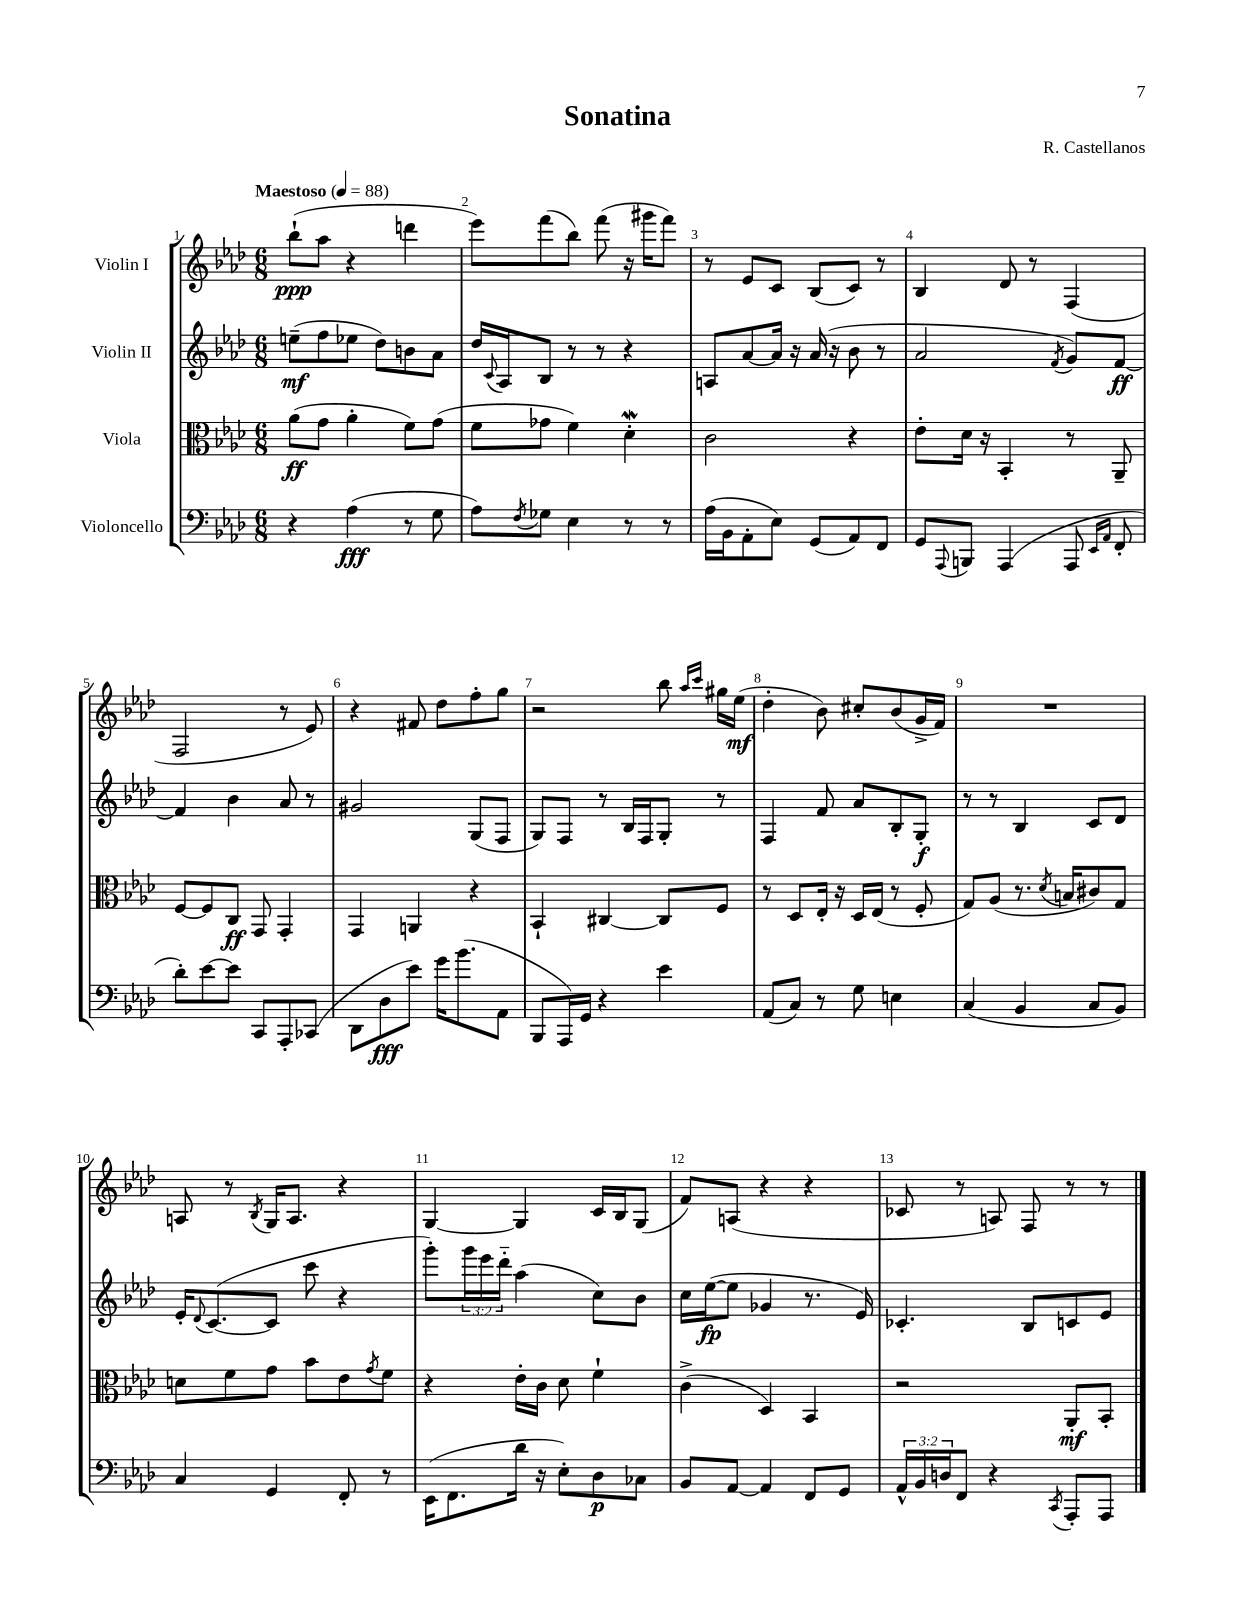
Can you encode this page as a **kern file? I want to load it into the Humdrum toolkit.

**kern	**dynam	**kern	**dynam	**kern	**dynam	**kern	**dynam
*part4	*part4	*part3	*part3	*part2	*part2	*part1	*part1
*staff4	*staff4	*staff3	*staff3	*staff2	*staff2	*staff1	*staff1
*I"Violoncello	*	*I"Viola	*	*I"Violin II	*	*I"Violin I	*
*clefF4	*	*clefC3	*	*clefG2	*	*clefG2	*
*k[b-e-a-d-]	*	*k[b-e-a-d-]	*	*k[b-e-a-d-]	*	*k[b-e-a-d-]	*
*M6/8	*	*M6/8	*	*M6/8	*	*M6/8	*
*MM88	*	*MM88	*	*MM88	*	*MM88	*
=1	=1	=1	=1	=1	=1	=1	=1
!	!	!	!	!	!	!LO:TX:a:B:t=Maestoso	!
4r	.	(8a-\L	ff	(8een~\L	mf	(8bb-`\L	ppp
.	.	8g\J	.	8ff\	.	8aa-\J	.
(4A-\	fff	4a-'\	.	8ee-X\J	.	4r	.
.	.	.	.	8dd-\L)	.	.	.
8r	.	8f\L)	.	8bn\	.	4dddn\	.
8G\	.	(8g\J	.	8a-\J	.	.	.
=2	=2	=2	=2	=2	=2	=2	=2
8A-\L)	.	8f\L	.	16dd-/LL	.	8eee-\L)	.
.	.	.	.	8qqc/	.	.	.
.	.	.	.	16A-/J	.	.	.
8qF/	.	.	.	.	.	.	.
8G-X\J	.	8g-X\J	.	8B-/J	.	(8fff\	.
4E-\	.	4f\)	.	8r	.	8bb-\J)	.
.	.	.	.	8r	.	(8fff\	.
8r	.	4d-w'\	.	4r	.	16r	.
.	.	.	.	.	.	16ggg#X\KL	.
8r	.	.	.	.	.	8fff\J)	.
=3	=3	=3	=3	=3	=3	=3	=3
(16A-\LL	.	2c\	.	8An/L	.	8r	.
16BB-\J	.	.	.	.	.	.	.
8AA-'\	.	.	.	[8a-/	.	8e-/L	.
8E-\J)	.	.	.	16a-/Jk]	.	8c/J	.
.	.	.	.	16r	.	.	.
(8GG/L	.	.	.	(16a-/	.	(8B-/L	.
.	.	.	.	16r	.	.	.
8AA-/)	.	4r	.	8b-\	.	8c/J)	.
8FF/J	.	.	.	8r	.	8r	.
=4	=4	=4	=4	=4	=4	=4	=4
8GG/L	.	8e-'\L	.	2a-/	.	4B-/	.
8qqAAA-/	.	.	.	.	.	.	.
8BBBn/J	.	16d-\Jk	.	.	.	.	.
.	.	16r	.	.	.	.	.
(4AAA-/	.	4BB-'/	.	.	.	8d-/	.
.	.	.	.	.	.	8r	.
.	.	.	.	8qf/	.	.	.
8AAA-/	.	8r	.	8g/L)	.	(4F/	.
16qqEE-/LL	.	.	.	.	.	.	.
16qqAA-/JJ	.	.	.	.	.	.	.
8FF'/	.	8AA-~/	.	[8f/J	ff	.	.
!!LO:LB:g=z
=5	=5	=5	=5	=5	=5	=5	=5
8d-'\L)	.	[8F/L	.	4f/]	.	2F/	.
[8e-\	.	8F/]	.	.	.	.	.
8e-\J]	.	8C/J	ff	4b-\	.	.	.
8CC/L	.	8GG/	.	.	.	.	.
8AAA-'/	.	4GG'/	.	8a-/	.	8r	.
(8CC-X/J	.	.	.	8r	.	8e-/)	.
=6	=6	=6	=6	=6	=6	=6	=6
8DD-\L	.	4GG/	.	2g#X/	.	4r	.
8D-\	fff	.	.	.	.	.	.
8e-\J)	.	4AAn/	.	.	.	8f#X/	.
16g\KL	.	.	.	.	.	8dd-\L	.
(8.b-\	.	.	.	.	.	.	.
.	.	4r	.	(8G/L	.	8ff'\	.
8AA-\J	.	.	.	8F/J	.	8gg\J	.
=7	=7	=7	=7	=7	=7	=7	=7
8BBB-/L	.	4BB-`/	.	8G/L)	.	2r	.
16AAA-/L)	.	.	.	8F/J	.	.	.
16GG/JJ	.	.	.	.	.	.	.
4r	.	[4C#X/	.	8r	.	.	.
.	.	.	.	16B-/LL	.	.	.
.	.	.	.	16F/J	.	.	.
4e-\	.	8C#/L]	.	8G'/J	.	8bb-\	.
.	.	.	.	.	.	16qqaa-/LL	.
.	.	.	.	.	.	16qqccc/JJ	.
.	.	8F/J	.	8r	.	16gg#X\LL	.
.	.	.	.	.	.	(16ee-\JJ	mf
=8	=8	=8	=8	=8	=8	=8	=8
(8AA-/L	.	8r	.	4F/	.	4dd-'\	.
8C/J)	.	8D-/L	.	.	.	.	.
8r	.	16E-'/Jk	.	8f/	.	8b-\)	.
.	.	16r	.	.	.	.	.
8G\	.	16D-/LL	.	8a-/L	.	8cc#X'/L	.
.	.	(16E-/JJ	.	.	.	.	.
4En\	.	8r	.	8B-'/	.	(8b-/	.
.	.	8F'/	.	8G'/J	f	16g^/L	.
.	.	.	.	.	.	16f/JJ)	.
=9	=9	=9	=9	=9	=9	=9	=9
(4C/	.	8G/L)	.	8r	.	2.r	.
.	.	(8A-/J	.	8r	.	.	.
4BB-/	.	8.r	.	4B-/	.	.	.
.	.	8qd-/	.	.	.	.	.
.	.	16Bn/KL	.	.	.	.	.
8C/L	.	8c#X/)	.	8c/L	.	.	.
8BB-/J)	.	8G/J	.	8d-/J	.	.	.
!!LO:LB:g=z
=10	=10	=10	=10	=10	=10	=10	=10
4C/	.	8dn\L	.	16e-'/KL	.	8An/	.
.	.	.	.	8qqd-/	.	.	.
.	.	.	.	([8.c/	.	.	.
.	.	8f\	.	.	.	8r	.
.	.	.	.	.	.	8qB-/	.
4GG/	.	8g\J	.	8c/J]	.	16G/KL	.
.	.	.	.	.	.	8.A/J	.
.	.	8b-\L	.	8ccc\	.	.	.
8FF'/	.	8e-\	.	4r	.	4r	.
.	.	8qg/	.	.	.	.	.
8r	.	8f\J	.	.	.	.	.
=11	=11	=11	=11	=11	=11	=11	=11
(16EE-\KL	.	4r	.	8ggg'\L)	.	[4G/	.
8.FF\	.	.	.	.	.	.	.
.	.	.	.	24ggg\L	.	.	.
.	.	.	.	24eee-\	.	.	.
.	.	.	.	24ddd-\JJ	.	.	.
16d-\Jk	.	16e-'\LL	.	(4aa-\	.	4G/]	.
16r	.	16c\JJ	.	.	.	.	.
8E-'\L)	.	8d-\	.	.	.	.	.
8D-\	p	4f`\	.	8cc\L)	.	16c/LL	.
.	.	.	.	.	.	16B-/J	.
8C-X\J	.	.	.	8b-\J	.	(8G/J	.
=12	=12	=12	=12	=12	=12	=12	=12
8BB-/L	.	(4c^\	.	16cc\LL	.	8f/L)	.
.	.	.	.	([16ee-\J	fp	.	.
[8AA-/J	.	.	.	8ee-\J]	.	(8An/J	.
4AA-/]	.	4D-/)	.	4g-X/	.	4r	.
8FF/L	.	4BB-/	.	8.r	.	4r	.
8GG/J	.	.	.	.	.	.	.
.	.	.	.	16e-/)	.	.	.
=13	=13	=13	=13	=13	=13	=13	=13
24AA-^^/LL	.	2r	.	4.c-X'/	.	8c-X/	.
24BB-/	.	.	.	.	.	.	.
24Dn/J	.	.	.	.	.	.	.
8FF/J	.	.	.	.	.	8r	.
4r	.	.	.	.	.	8An/)	.
.	.	.	.	8B-/L	.	8F/	.
8qCC/	.	.	.	.	.	.	.
8AAA-'/L	.	8AA-'/L	mf	8cn/	.	8r	.
8AAA-/J	.	8BB-'/J	.	8e-/J	.	8r	.
==	==	==	==	==	==	==	==
*-	*-	*-	*-	*-	*-	*-	*-
